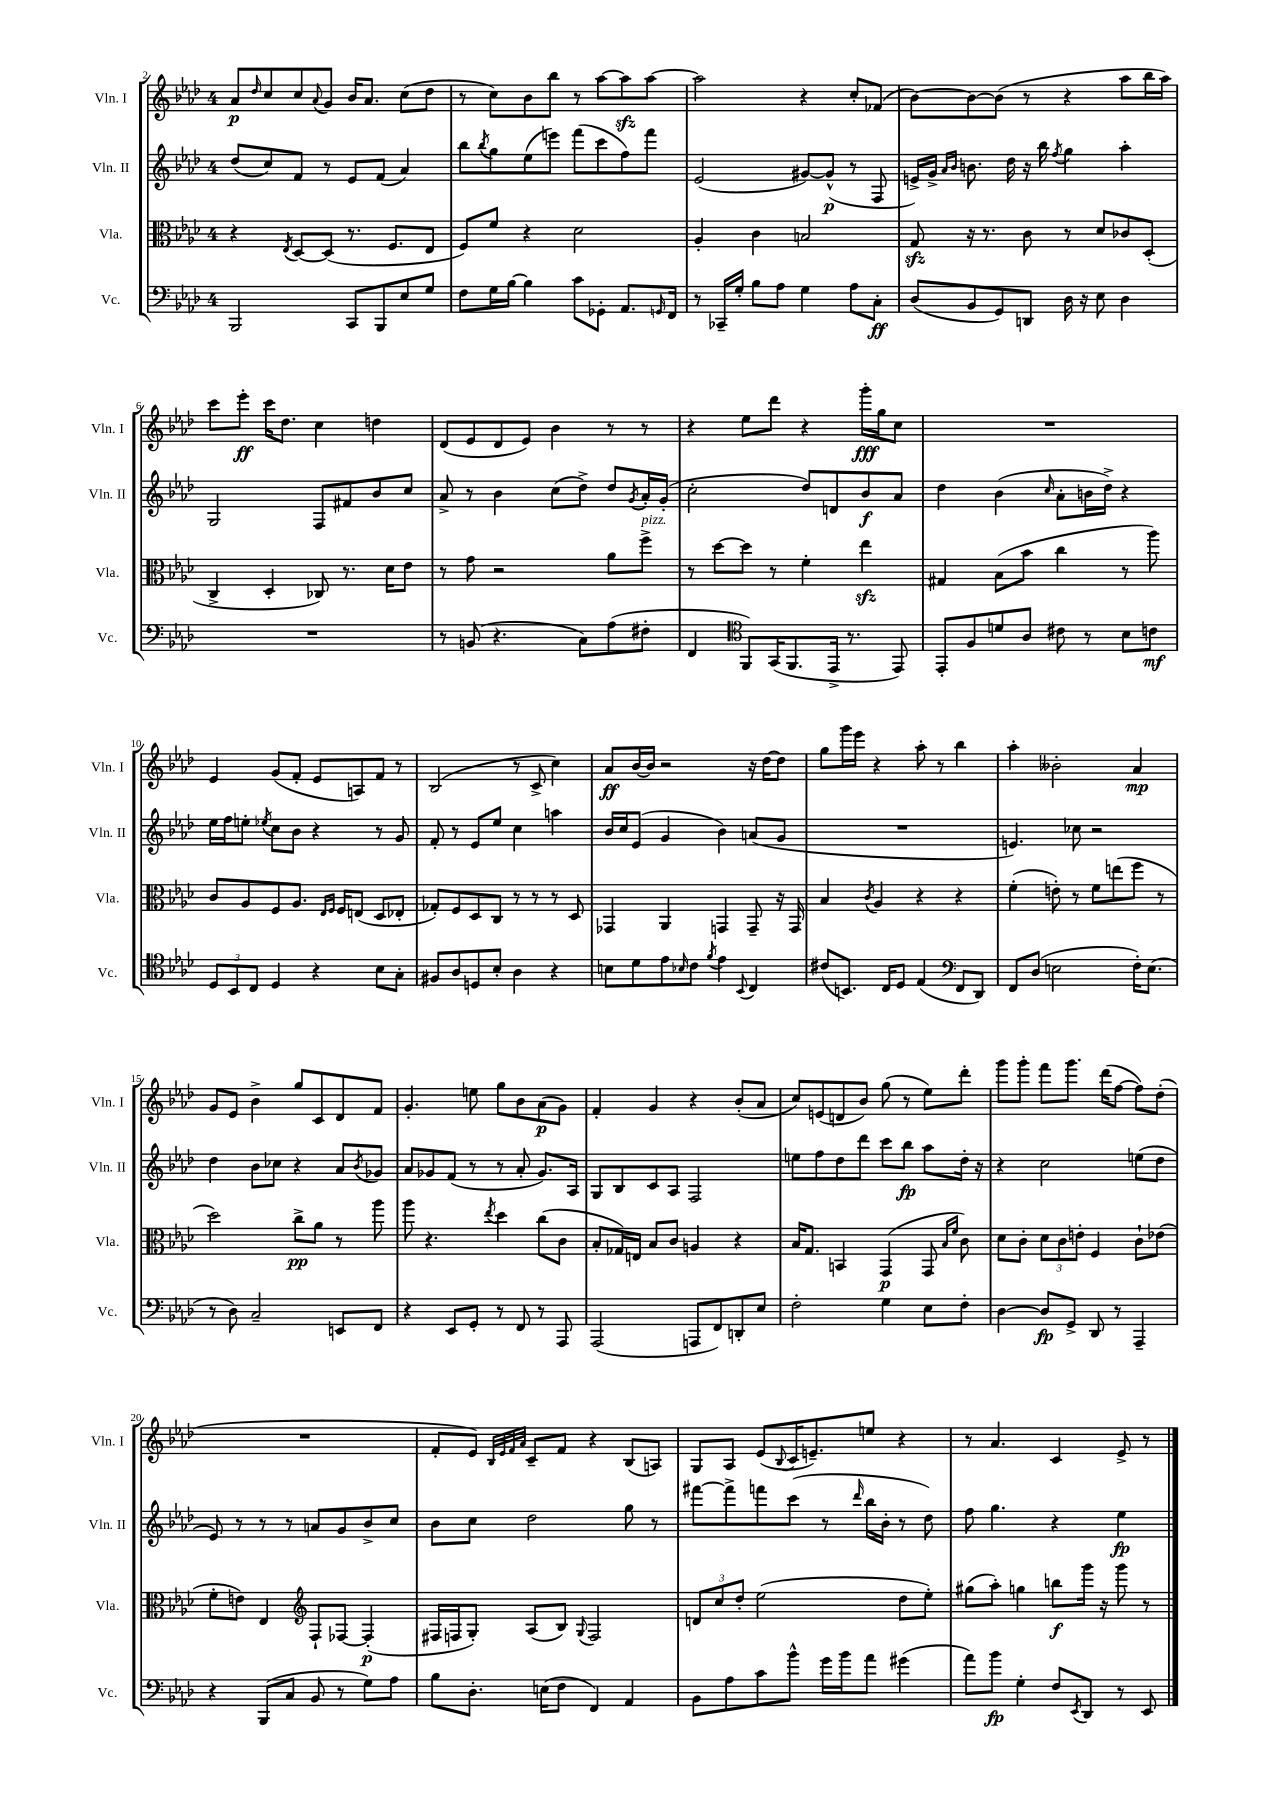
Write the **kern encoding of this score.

**kern	**dynam	**kern	**dynam	**kern	**dynam	**kern	**dynam
*part4	*part4	*part3	*part3	*part2	*part2	*part1	*part1
*staff4	*staff4	*staff3	*staff3	*staff2	*staff2	*staff1	*staff1
*I"Vc.	*	*I"Vla.	*	*I"Vln. II	*	*I"Vln. I	*
*I'Vc.	*	*I'Vla.	*	*I'Vln. II	*	*I'Vln. I	*
*clefF4	*	*clefC3	*	*clefG2	*	*clefG2	*
*k[b-e-a-d-]	*	*k[b-e-a-d-]	*	*k[b-e-a-d-]	*	*k[b-e-a-d-]	*
*M4/4	*	*M4/4	*	*M4/4	*	*M4/4	*
=2	=2	=2	=2	=2	=2	=2	=2
2BBB-/	.	4r	.	(8dd-/L	.	8a-/L	p
.	.	.	.	.	.	16qqdd-/	.
.	.	.	.	8cc/)	.	8cc/	.
.	.	8qE-/	.	.	.	.	.
.	.	[8D-/L	.	8f/J	.	8cc/	.
.	.	.	.	.	.	8qqa-/	.
.	.	(8D-/J]	.	8r	.	8g/J	.
8CC/L	.	8.r	.	8e-/L	.	16b-/KL	.
.	.	.	.	.	.	8.a-/J	.
8BBB-/	.	.	.	(8f/J	.	.	.
.	.	8.F/L	.	.	.	.	.
8E-/	.	.	.	4a-/)	.	(8cc\L	.
8G/J	.	8E-/J	.	.	.	8dd-\J	.
=3	=3	=3	=3	=3	=3	=3	=3
8F\L	.	8F/L)	.	8bb-\L	.	8r	.
.	.	.	.	8qbb-/	.	.	.
16G\L	.	8f/J	.	8gg\	.	8cc\L)	.
[16B-\JJ	.	.	.	.	.	.	.
4B-\]	.	4r	.	(8ee-\	.	8b-\	.
.	.	.	.	8eeen\J)	.	8bb-\J	.
8c\L	.	2d-\	.	(8fff\L	.	8r	.
8GG-X'\J	.	.	.	8ccc\	.	[8aa-\L	.
8.AA-/L	.	.	.	8ff\)	.	8aa-zz\]	.
.	.	.	.	8fff\J	.	[8aa-\J	.
16qqGGn/	.	.	.	.	.	.	.
16FF/Jk	.	.	.	.	.	.	.
=4	=4	=4	=4	=4	=4	=4	=4
8r	.	4A-'/	.	(2e-/	.	2aa-\]	.
16CC-X~/LL	.	.	.	.	.	.	.
16G'/JJ	.	.	.	.	.	.	.
8B-\L	.	4c\	.	.	.	.	.
8A-\J	.	.	.	.	.	.	.
4G\	.	2Bn/	.	[8g#X/L)	.	4r	.
.	.	.	.	(8g#^^/J]	p	.	.
8A-\L	.	.	.	8r	.	8cc'/L	.
8C'\J	ff	.	.	8F/	.	(8f-X/J	.
=5	=5	=5	=5	=5	=5	=5	=5
(8D-/L	.	8Gzz/	.	16en^/LL)	.	[8b-\L)	.
.	.	.	.	16g^/JJ	.	.	.
.	.	.	.	16qqa-/LL	.	.	.
.	.	.	.	16qqb-/JJ	.	.	.
8BB-/	.	16r	.	8.bn\	.	8b-\_	.
.	.	8.r	.	.	.	.	.
8GG/)	.	.	.	.	.	(8b-\J]	.
.	.	.	.	16dd-\	.	.	.
8DDn/J	.	8c\	.	16r	.	8r	.
.	.	.	.	16bb-\	.	.	.
.	.	.	.	8qff/	.	.	.
16D-\	.	8r	.	4gg\	.	4r	.
16r	.	.	.	.	.	.	.
8E-\	.	8d-/L	.	.	.	.	.
4D-\	.	8c-X/	.	4aa-'\	.	8aa-\L	.
.	.	(8D-'/J	.	.	.	16bb-\L	.
.	.	.	.	.	.	16aa-\JJ)	.
!!LO:LB:g=z
=6	=6	=6	=6	=6	=6	=6	=6
1r	.	4C^/	.	2G/	.	8ccc\L	.
.	.	.	.	.	.	8eee-'\J	ff
.	.	4D-'/	.	.	.	16ccc\KL	.
.	.	.	.	.	.	8.dd-\J	.
.	.	8C-X/)	.	8F/L	.	4cc\	.
.	.	8.r	.	8f#X/	.	.	.
.	.	.	.	8b-/	.	4ddn\	.
.	.	16d-\KL	.	.	.	.	.
.	.	8e-\J	.	8cc/J	.	.	.
=7	=7	=7	=7	=7	=7	=7	=7
8r	.	8r	.	8a-^/	.	(8d-/L	.
(8BBn/	.	8g\	.	8r	.	8e-/	.
4.r	.	2r	.	4b-\	.	8d-/	.
.	.	.	.	.	.	8e-/J)	.
.	.	.	.	(8cc\L	.	4b-\	.
8C\L)	.	.	.	8dd-^\J)	.	.	.
(8A-\	.	8a-\L	.	8dd-/L	.	8r	.
.	.	.	.	8qg/	.	.	.
!	!	!LO:TX:a:i:t=pizz.	!	!	!	!	!
8F#X'\J	.	8ff^\J	.	16a-'/L	.	8r	.
.	.	.	.	(16g'/JJ	.	.	.
=8	=8	=8	=8	=8	=8	=8	=8
4FF/	.	8r	.	2cc'\	.	4r	.
.	.	[8dd-\L	.	.	.	.	.
*clefC4	*	*	*	*	*	*	*
8FF/L)	.	8dd-\J]	.	.	.	8ee-\L	.
(16GG/K	.	8r	.	.	.	8ddd-\J	.
8.FF/	.	.	.	.	.	.	.
.	.	4f'\	.	8dd-/L)	.	4r	.
16EE-^/Jk	.	.	.	8dn/	.	.	.
8.r	.	.	.	.	.	.	.
.	.	4ee-zz\	.	8b-/	f	16ggg'\LL	fff
.	.	.	.	.	.	16gg\J	.
8EE-/)	.	.	.	8a-/J	.	8cc\J	.
=9	=9	=9	=9	=9	=9	=9	=9
8EE-'/L	.	4G#X/	.	4dd-\	.	1r	.
8F/	.	.	.	.	.	.	.
8dn/	.	(8B-\L	.	(4b-\	.	.	.
8A-/J	.	8b-\J	.	.	.	.	.
.	.	.	.	16qqcc/	.	.	.
8c#X\	.	4cc\	.	8a-'\L	.	.	.
8r	.	.	.	16bn\L	.	.	.
.	.	.	.	16dd-^\JJ)	.	.	.
8B-\L	.	8r	.	4r	.	.	.
8cn\J	mf	8aa-\)	.	.	.	.	.
!!LO:LB:g=z
=10	=10	=10	=10	=10	=10	=10	=10
12D-/L	.	8c/L	.	16ee-\LL	.	4e-/	.
.	.	.	.	16ff\J	.	.	.
12BB-/	.	.	.	.	.	.	.
.	.	8A-/	.	8een'\J	.	.	.
12C/J	.	.	.	.	.	.	.
.	.	.	.	8qee-X/	.	.	.
4D-/	.	8F/	.	8cc\L	.	(8g/L	.
.	.	8.A-/J	.	8b-\J	.	8f'/J	.
4r	.	.	.	4r	.	8e-/L	.
.	.	16qqE-/LL	.	.	.	.	.
.	.	16qqF/JJ	.	.	.	.	.
.	.	16F/KL	.	.	.	.	.
.	.	(8En/J	.	.	.	8An/)	.
8B-\L	.	8D-/L	.	8r	.	8f/J	.
8G'\J	.	8E-X'/J	.	8g/	.	8r	.
=11	=11	=11	=11	=11	=11	=11	=11
8F#X/L	.	8G-X'/L)	.	8f'/	.	(2B-/	.
8A-/	.	8F/	.	8r	.	.	.
8Dn/	.	8D-/	.	8e-/L	.	.	.
8B-'/J	.	8C/J	.	8ee-/J	.	.	.
4A-\	.	8r	.	4cc\	.	8r	.
.	.	8r	.	.	.	8c^/	.
4r	.	8r	.	4aan\	.	4cc\)	.
.	.	8D-/	.	.	.	.	.
=12	=12	=12	=12	=12	=12	=12	=12
8Bn\L	.	4GG-X/	.	16b-/LL	.	8a-/L	ff
.	.	.	.	16cc/J	.	.	.
8d-\	.	.	.	(8e-/J	.	[16b-/L	.
.	.	.	.	.	.	16b-/JJ]	.
8e-\	.	4AA-/	.	4g/	.	2r	.
16qqB-X/	.	.	.	.	.	.	.
8c\J	.	.	.	.	.	.	.
8qf/	.	.	.	.	.	.	.
4e-\	.	4GGn/	.	4b-\)	.	.	.
8qqBB-/	.	.	.	.	.	.	.
4C/	.	8GG~/	.	(8an/L	.	16r	.
.	.	.	.	.	.	[16dd-\KL	.
.	.	16r	.	8g/J	.	8dd-\J]	.
.	.	16GG/	.	.	.	.	.
=13	=13	=13	=13	=13	=13	=13	=13
(8c#X/L	.	4B-/	.	1r	.	8gg\L	.
8.BBn/J)	.	.	.	.	.	16ggg\L	.
.	.	.	.	.	.	16eee-\JJ	.
.	.	8qc/	.	.	.	.	.
.	.	4A-/	.	.	.	4r	.
16C/KL	.	.	.	.	.	.	.
8D-/J	.	.	.	.	.	.	.
(4E-/	.	4r	.	.	.	8aa-'\	.
.	.	.	.	.	.	8r	.
*clefF4	*	*	*	*	*	*	*
8FF/L	.	4r	.	.	.	4bb-\	.
8DD-/J)	.	.	.	.	.	.	.
=14	=14	=14	=14	=14	=14	=14	=14
8FF/L	.	(4f'\	.	4.en/)	.	4aa-'\	.
(8D-/J	.	.	.	.	.	.	.
2En\	.	8en'\)	.	.	.	2b--X'\	.
.	.	8r	.	8cc-X\	.	.	.
.	.	8f\L	.	2r	.	.	.
.	.	(8een\	.	.	.	.	.
16F'\KL)	.	8ff\J	.	.	.	4a-/	mp
(8.E\J	.	.	.	.	.	.	.
.	.	8r	.	.	.	.	.
!!LO:LB:g=z
=15	=15	=15	=15	=15	=15	=15	=15
8r	.	2dd-\)	.	4dd-\	.	8g/L	.
8D-\)	.	.	.	.	.	8e-/J	.
2C~/	.	.	.	8b-\L	.	4b-^\	.
.	.	.	.	8cc-X\J	.	.	.
.	.	8cc^\L	pp	4r	.	8gg/L	.
.	.	8a-\J	.	.	.	8c/	.
8EEn/L	.	8r	.	8a-/L	.	8d-/	.
.	.	.	.	8qb-/	.	.	.
8FF/J	.	8aa-\	.	8g-X/J	.	8f/J	.
=16	=16	=16	=16	=16	=16	=16	=16
4r	.	8aa-\	.	8a-/L	.	4.g'/	.
.	.	4.r	.	8g-X/	.	.	.
8EE-/L	.	.	.	(8f/J	.	.	.
8GG'/J	.	.	.	8r	.	8een\	.
.	.	8qee-/	.	.	.	.	.
8r	.	4dd-\	.	8r	.	8gg\L	.
8FF/	.	.	.	8a-'/	.	8b-\	.
8r	.	(8cc\L	.	8.g-/L)	.	(8a-\	p
8AAA-/	.	8c\J	.	.	.	8g\J)	.
.	.	.	.	16A-/Jk	.	.	.
=17	=17	=17	=17	=17	=17	=17	=17
(2AAA-/	.	8B-'/L	.	8G/L	.	4f'/	.
.	.	16G-X/L)	.	8B-/	.	.	.
.	.	16En/JJ	.	.	.	.	.
.	.	8B-/L	.	8c/	.	4g/	.
.	.	8c/J	.	8A-/J	.	.	.
8AAAn/L	.	4An/	.	2F/	.	4r	.
8FF/)	.	.	.	.	.	.	.
8DDn'/	.	4r	.	.	.	(8b-'/L	.
8E-/J	.	.	.	.	.	8a-/J	.
=18	=18	=18	=18	=18	=18	=18	=18
2F'\	.	16B-/KL	.	8een\L	.	8cc/L)	.
.	.	8.G/J	.	.	.	.	.
.	.	.	.	8ff\	.	(8en/	.
.	.	4BBn/	.	8dd-\	.	8dn/	.
.	.	.	.	8ddd-\J	.	8b-/J)	.
4G\	.	(4GG/	p	8ccc\L	.	(8gg\	.
.	.	.	.	8bb-\J	fp	8r	.
8E-\L	.	8GG/	.	8aa-\L	.	8ee-\L)	.
.	.	16qqB-/LL	.	.	.	.	.
.	.	16qqf/JJ	.	.	.	.	.
8F'\J	.	8c\)	.	16dd-'\Jk	.	8ddd-'\J	.
.	.	.	.	16r	.	.	.
=19	=19	=19	=19	=19	=19	=19	=19
[4D-\	.	8d-\L	.	4r	.	8ggg\L	.
.	.	8c'\J	.	.	.	8ggg'\J	.
8D-/L]	fp	12d-\L	.	2cc\	.	8fff\L	.
.	.	12c\	.	.	.	.	.
8GG^/J	.	.	.	.	.	8.ggg\J	.
.	.	12en'\J	.	.	.	.	.
8DD-/	.	4F/	.	.	.	.	.
.	.	.	.	.	.	(16ddd-\KL	.
8r	.	.	.	.	.	[8ff\J	.
4AAA-~/	.	8c`\L	.	(8een\L	.	8ff\L])	.
.	.	(8e-X\J	.	8dd-\J	.	(8dd-'\J	.
!!LO:LB:g=z
=20	=20	=20	=20	=20	=20	=20	=20
4r	.	8f'\L	.	8e-/)	.	1r	.
.	.	8en\J)	.	8r	.	.	.
(8BBB-/L	.	4E-/	.	8r	.	.	.
8C/J	.	.	.	8r	.	.	.
*	*	*clefG2	*	*	*	*	*
8BB-/	.	8F`/L	.	8an/L	.	.	.
8r	.	[8F-X/J	.	8g/	.	.	.
8G\L)	.	(4F-'/]	p	8b-^/	.	.	.
8A-\J	.	.	.	8cc/J	.	.	.
=21	=21	=21	=21	=21	=21	=21	=21
8B-\L	.	16F#X/LL	.	8b-\L	.	8f'/L	.
.	.	16Fn/J	.	.	.	.	.
8.D-'\J	.	8G'/J)	.	8cc\J	.	8e-/J)	.
.	.	.	.	.	.	32qqB-/LLL	.
.	.	.	.	.	.	32qqe-/	.
.	.	.	.	.	.	32qqf/	.
.	.	.	.	.	.	32qqa-/JJJ	.
.	.	(8A-/L	.	2dd-\	.	8c~/L	.
(16En\KL	.	.	.	.	.	.	.
8F\J	.	8B-/J)	.	.	.	8f/J	.
.	.	8qqG/	.	.	.	.	.
4FF/)	.	2F/	.	.	.	4r	.
4AA-/	.	.	.	8gg\	.	(8B-/L	.
.	.	.	.	8r	.	8An/J)	.
=22	=22	=22	=22	=22	=22	=22	=22
8BB-\L	.	12dn/L	.	[8fff#X\L	.	8G/L	.
.	.	12cc/	.	.	.	.	.
8A-\	.	.	.	8fff#^\]	.	8A-/J	.
.	.	12dd-'/J	.	.	.	.	.
8c\	.	(2ee-\	.	8fffn\	.	(8e-/L	.
.	.	.	.	.	.	8qqB-/	.
8b-^^\J	.	.	.	(8ccc\J	.	16c/K	.
.	.	.	.	.	.	8.en~/)	.
16g\LL	.	.	.	8r	.	.	.
16b-\J	.	.	.	.	.	.	.
.	.	.	.	16qqddd-/	.	.	.
8a-\J	.	.	.	16bb-\LL	.	8een/J	.
.	.	.	.	16b-'\JJ	.	.	.
(4g#X\	.	8dd-\L	.	8r	.	4r	.
.	.	8ee-'\J)	.	8dd-\)	.	.	.
=23	=23	=23	=23	=23	=23	=23	=23
8a-\L)	.	(8gg#X\L	.	8ff\	.	8r	.
8b-\J	fp	8aa-'\J)	.	4.gg\	.	4.a-/	.
4G'\	.	4ggn\	.	.	.	.	.
8F/L	.	8bbn\L	f	4r	.	4c/	.
8qEE-/	.	.	.	.	.	.	.
8DD-/J	.	16ggg\Jk	.	.	.	.	.
.	.	16r	.	.	.	.	.
8r	.	8ggg\	.	4ee-\	fp	8e-^/	.
8EE-/	.	8r	.	.	.	8r	.
==	==	==	==	==	==	==	==
*-	*-	*-	*-	*-	*-	*-	*-
